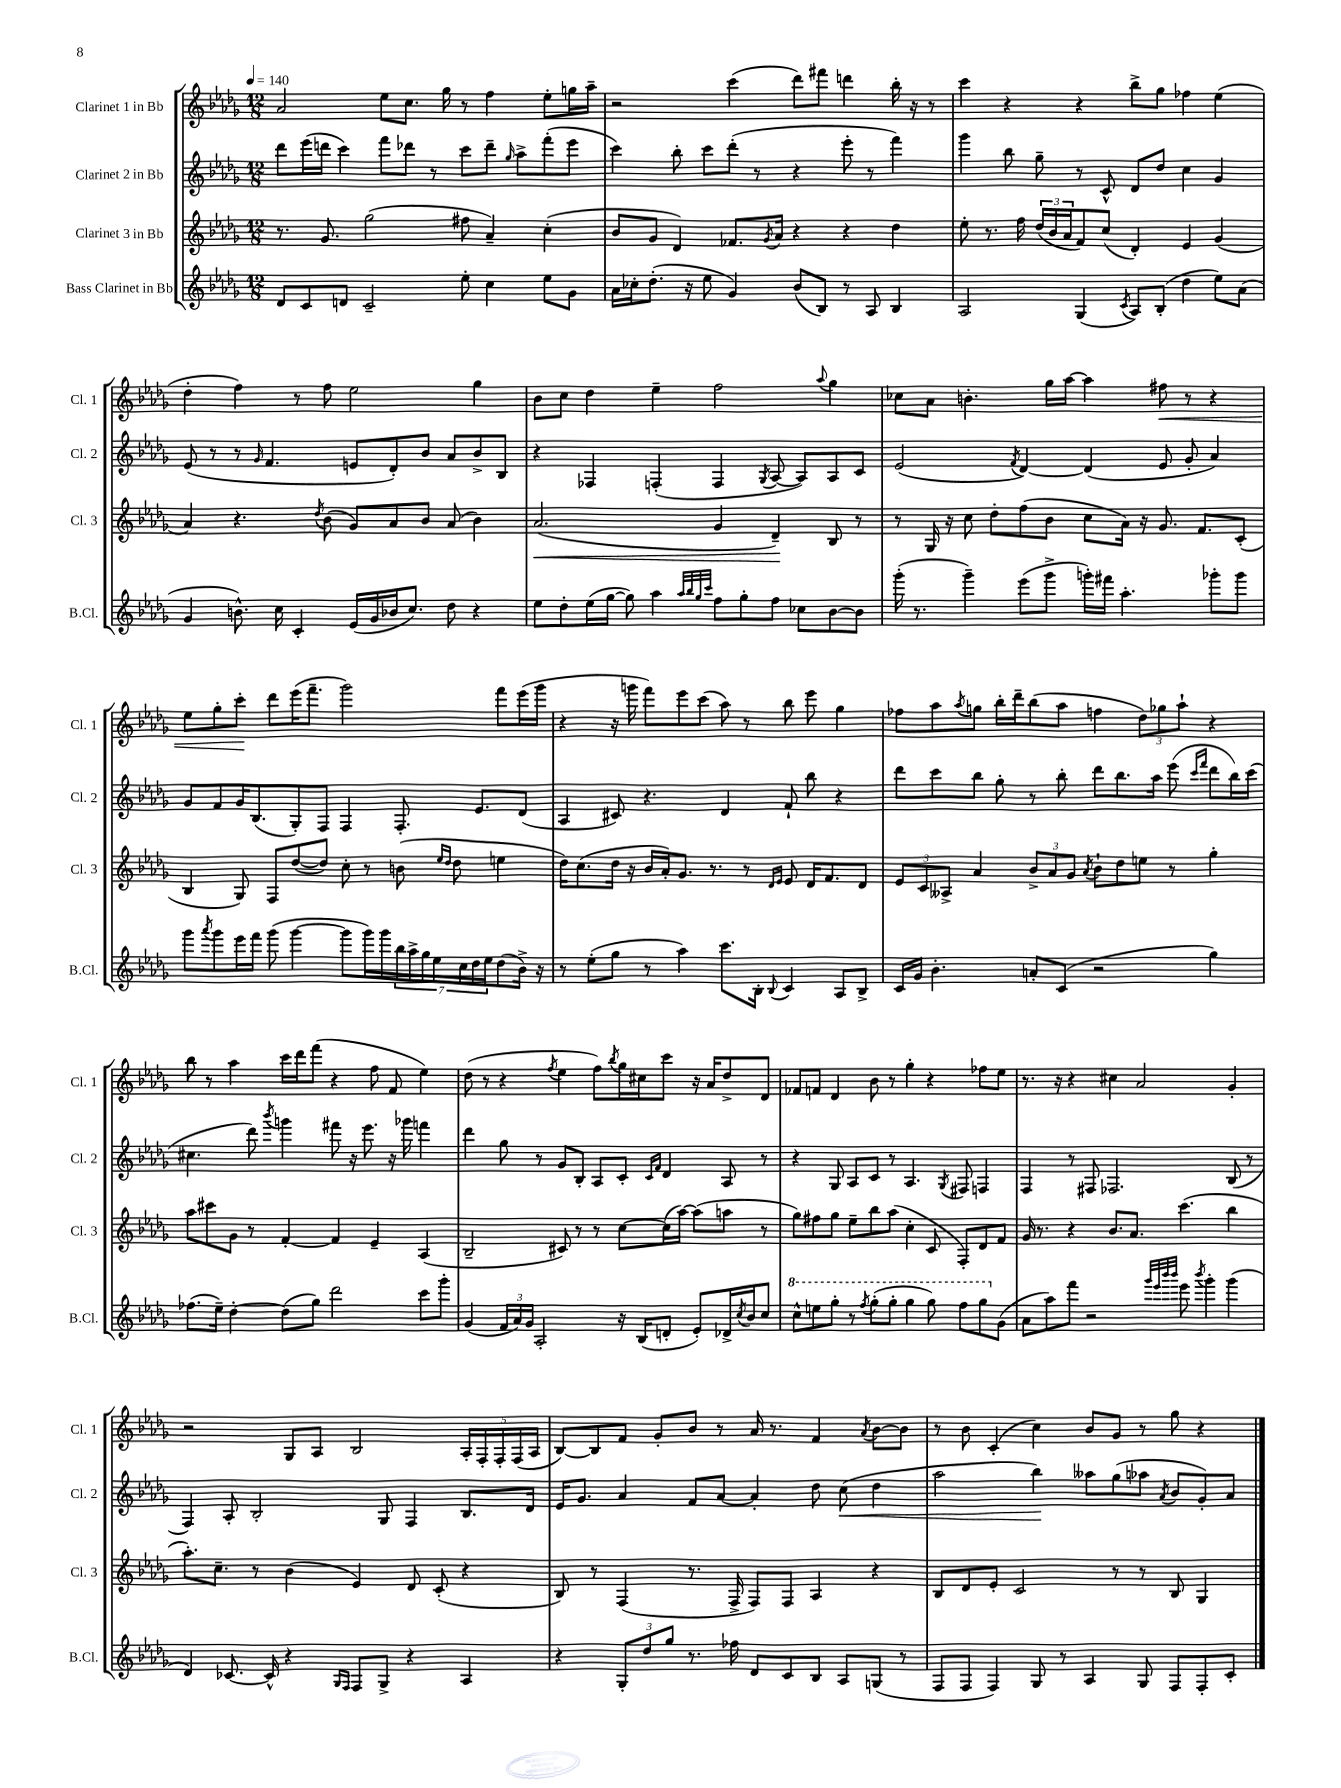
<<
\new StaffGroup <<
\new Staff = "s0" \with { instrumentName = "Clarinet 1 in Bb" shortInstrumentName = "Cl. 1" } {
    \clef treble \key des \major \numericTimeSignature \time 12/8 \tempo 4 = 140
    aes'2 ees''8 c''8. ges''16 r8 f''4 ees''8-. g''16 aes''16-- |
    r2 c'''4( des'''8) fis'''8 d'''4 bes''16-. r16 r8 |
    c'''4 r4 r4 bes''8-> ges''8 fes''4 ees''4( |
    des''4-. f''4) r8 f''8 ees''2 ges''4 |
    bes'8 c''8 des''4 ees''4-- f''2 \appoggiatura { aes''8 } ges''4 |
    ces''8 aes'8 b'4.-. ges''16 aes''16~ aes''4 fis''8\< r8 r4 |
    ees''8 ges''8-. c'''8-.\! des'''8 ees'''16( f'''8.-- ges'''2) f'''8 ees'''16( ges'''16 |
    r4 r16 g'''16 f'''8) ees'''8 c'''8( aes''8) r8 bes''8 ees'''8 ges''4 |
    fes''8 aes''8 \acciaccatura { aes''8 } g''8 bes''16-. des'''16-- bes''8( aes''8 f''4 \tuplet 3/2 { des''8) ges''8 aes''8-! } r4 |
    bes''8 r8 aes''4 c'''16 des'''16 f'''8( r4 f''8 f'8 ees''4) |
    des''8( r8 r4 \acciaccatura { f''8 } ees''4 f''8) \acciaccatura { bes''8 } ges''16 cis''16 c'''8 r16 aes'16 des''8-> des'8 |
    fes'8 f'8 des'4 bes'8 r8 ges''4-. r4 fes''8 ees''8 |
    r8. r16 r4 cis''4 aes'2 ges'4-. |
    r2 ges8 aes8 bes2 \tuplet 5/4 { aes16-. f16-. f16-. f16( aes16 } |
    bes8~) bes8 f'8 ges'8-. bes'8 r8 aes'16 r8. f'4 \acciaccatura { aes'8 } bes'8~ bes'8 |
    r8 bes'8 c'4-.( c''4) bes'8 ges'8 r8 ges''8 r4 \bar "|." |
}
\new Staff = "s1" \with { instrumentName = "Clarinet 2 in Bb" shortInstrumentName = "Cl. 2" } {
    \clef treble \key des \major \numericTimeSignature \time 12/8
    des'''8 ees'''16( d'''16 c'''4) f'''8 des'''8 r8 c'''8 des'''8-- \grace { ges''16 } aes''8-> f'''8-.( ees'''8 |
    c'''4) bes''8-. c'''8 des'''8-.( r8 r4 ees'''8-. r8 f'''4) |
    ges'''4 bes''8 ges''8-- r8 c'8-^ des'8 des''8 c''4 ges'4 |
    ees'8( r8 r8 \grace { ges'16 } f'4. e'8 des'8-.) bes'8 aes'8 bes'8-> bes8 |
    r4 fes4 f4-.( f4 \acciaccatura { ges8 } aes8~ aes8) aes8 c'8 |
    ees'2( \acciaccatura { f'8 } des'4~) des'4( ees'8 ges'8-. aes'4) |
    ges'8 f'8 ges'16 bes8.( ges8-.) f8 f4 f8.-. ees'8. des'8( |
    aes4 cis'8) r4. des'4 f'8-! bes''8 r4 |
    des'''8 c'''8 bes''8 ges''8-. r8 bes''8-. des'''8 bes''8. aes''16 ees'''8( \grace { c'''16 f'''16 } des'''8 bes''16) c'''16( |
    cis''4. des'''8) \acciaccatura { bes'''8 } g'''4 fis'''8 r16 ees'''8. r16 ges'''16 f'''4 |
    des'''4 ges''8 r8 ges'8 bes8-. aes8 c'8-. \grace { c'16 f'16 } des'4 aes8 r8 |
    r4 ges8 aes8 c'8 r8 aes4. \acciaccatura { ges8 } fis8 f4 |
    f4 r8 fis8 fes2. bes8( r8 |
    f4) aes8-. bes2-. ges8 f4 bes8. des'16 |
    ees'16 ges'8. aes'4 f'8 aes'8~ aes'4-. des''8 c''8\<( des''4 |
    aes''2 bes''4\!) aeses''8 ges''8( aes''8 \acciaccatura { aes'8 } bes'8 ges'8-.) aes'8 \bar "|." |
}
\new Staff = "s2" \with { instrumentName = "Clarinet 3 in Bb" shortInstrumentName = "Cl. 3" } {
    \clef treble \key des \major \numericTimeSignature \time 12/8
    r8. ges'8. ges''2( fis''8 aes'4--) c''4-.( |
    bes'8 ges'8 des'4) fes'8. \acciaccatura { ges'8 } aes'16 r4 r4 des''4 |
    ees''8-. r8. f''16 \tuplet 3/2 { des''16( bes'16 aes'16 } f'8) c''8( des'4-.) ees'4 ges'4( |
    aes'4) r4. \acciaccatura { des''8 } bes'8( ges'8) aes'8 bes'8 aes'8( bes'4) |
    aes'2.\<( ges'4 des'4--\!) bes8 r8 |
    r8 ges16 r16 c''8 des''8-. f''8( bes'8 c''8 aes'16) r16 ges'8. f'8. c'8-.( |
    bes4 ges8) f8 des''8~( des''8) c''8-. r8 b'8( \grace { ees''16 des''16 } des''8 e''4 |
    des''16) c''8.( des''16 r16 bes'16 aes'16-.) ges'8. r8. r8 \grace { des'16 ees'16 } ees'8 des'16 f'8. des'8 |
    \tuplet 3/2 { ees'8 c'8 aeses8-> } aes'4 \tuplet 3/2 { bes'8-> aes'8 ges'8 } \acciaccatura { aes'8 } bes'8-! des''8 e''8 r8 ges''4-. |
    aes''8 cis'''8 ges'8 r8 f'4~-. f'4 ees'4-- aes4( |
    bes2-- cis'8) r8 r8 c''8~ c''16( aes''16~) aes''8( a''8 r8 |
    ges''8) fis''8 ges''8 ees''8-- bes''8 aes''8( c''4-. c'8 f8-.) des'8 f'8 |
    ges'16 r8. r4 bes'8. aes'8. c'''4.( bes''4 |
    aes''8.-.) c''8.-- r8 bes'4( ees'4) des'8 c'8-.( r4 |
    bes8) r8 f4( r8. f16-> f8) f8 aes4 r4 |
    bes8 des'8 ees'8-. c'2 r8 r8 bes8 ges4 \bar "|." |
}
\new Staff = "s3" \with { instrumentName = "Bass Clarinet in Bb" shortInstrumentName = "B.Cl." } {
    \clef treble \key des \major \numericTimeSignature \time 12/8
    des'8 c'8 d'8 c'2-- ees''8-. c''4 ees''8 ges'8 |
    aes'16 ces''16-. des''8.-.( r16 ees''8 ges'4) bes'8( bes8) r8 aes8 bes4 |
    aes2 ges4( \acciaccatura { c'8 } aes8) bes8-.( des''4 ees''8) aes'8( |
    ges'4 b'8.-^) c''16 c'4-. ees'16( ges'16 bes'16 c''8.) des''8 r4 |
    ees''8 des''8-. ees''16( ges''16~ ges''8) aes''4 \grace { aes''32 bes''32 ges''32 c'''32 } f''8 ges''8-. f''8 ces''8 bes'8~ bes'8 |
    ges'''16-.( r8. ges'''4--) ees'''8( ges'''8-> g'''16-.) fis'''16 aes''4.-. ges'''8-. ges'''8 |
    ges'''8 \acciaccatura { aes'''8 } ges'''8 ees'''16 f'''16 ges'''8( ges'''4~ ges'''8 ges'''16) ges'''16 \tuplet 7/4 { bes''16 aes''16-> ges''16 ees''16 c''16 des''16 ees''16 } des''8( bes'16->) r16 |
    r8 ees''8-.( ges''8 r8 aes''4) c'''8. bes16-. \appoggiatura { bes8 } c'4 aes8 bes8-> |
    c'16 ges'16 bes'4.-. a'8-. c'8( r2 ges''4) |
    fes''8.( ees''16--) des''4~-. des''8( ges''8) des'''2 c'''8 ges'''8-. |
    ges'4( \tuplet 3/2 { f'16 aes'16) ges'16 } aes2-. r16 bes16( d'8-. ees'8-.) des'16-> \acciaccatura { c''8 } bes'16 c''8 |
    \ottava #1 c'''8-^ e'''8 ges'''8-. r8 \acciaccatura { f'''8 } ges'''8-.( ges'''8-. ges'''4 ges'''8) f'''8 ges'''8 \ottava #0 ges'8( |
    aes'8 aes''8) f'''8 r2 \grace { ges'''32 ees'''32 bes'''32 bes'''32 } ees'''8 \acciaccatura { bes'''8 } ges'''4-. ges'''4( |
    des'4) ces'8.~ ces'16-^ r4 \grace { ges16 f16 } f8 ges8-> r4 aes4 |
    r4 \tuplet 3/2 { ges8-. des''8 ges''8 } r8. fes''16 des'8 c'8 bes8 aes8 g8( r8 |
    f8 f8 f4) ges8 r8 aes4 ges8 f8 f8-. c'8-. \bar "|." |
}
>>
>>
\layout { \context { \Score \remove "Bar_number_engraver" } }
